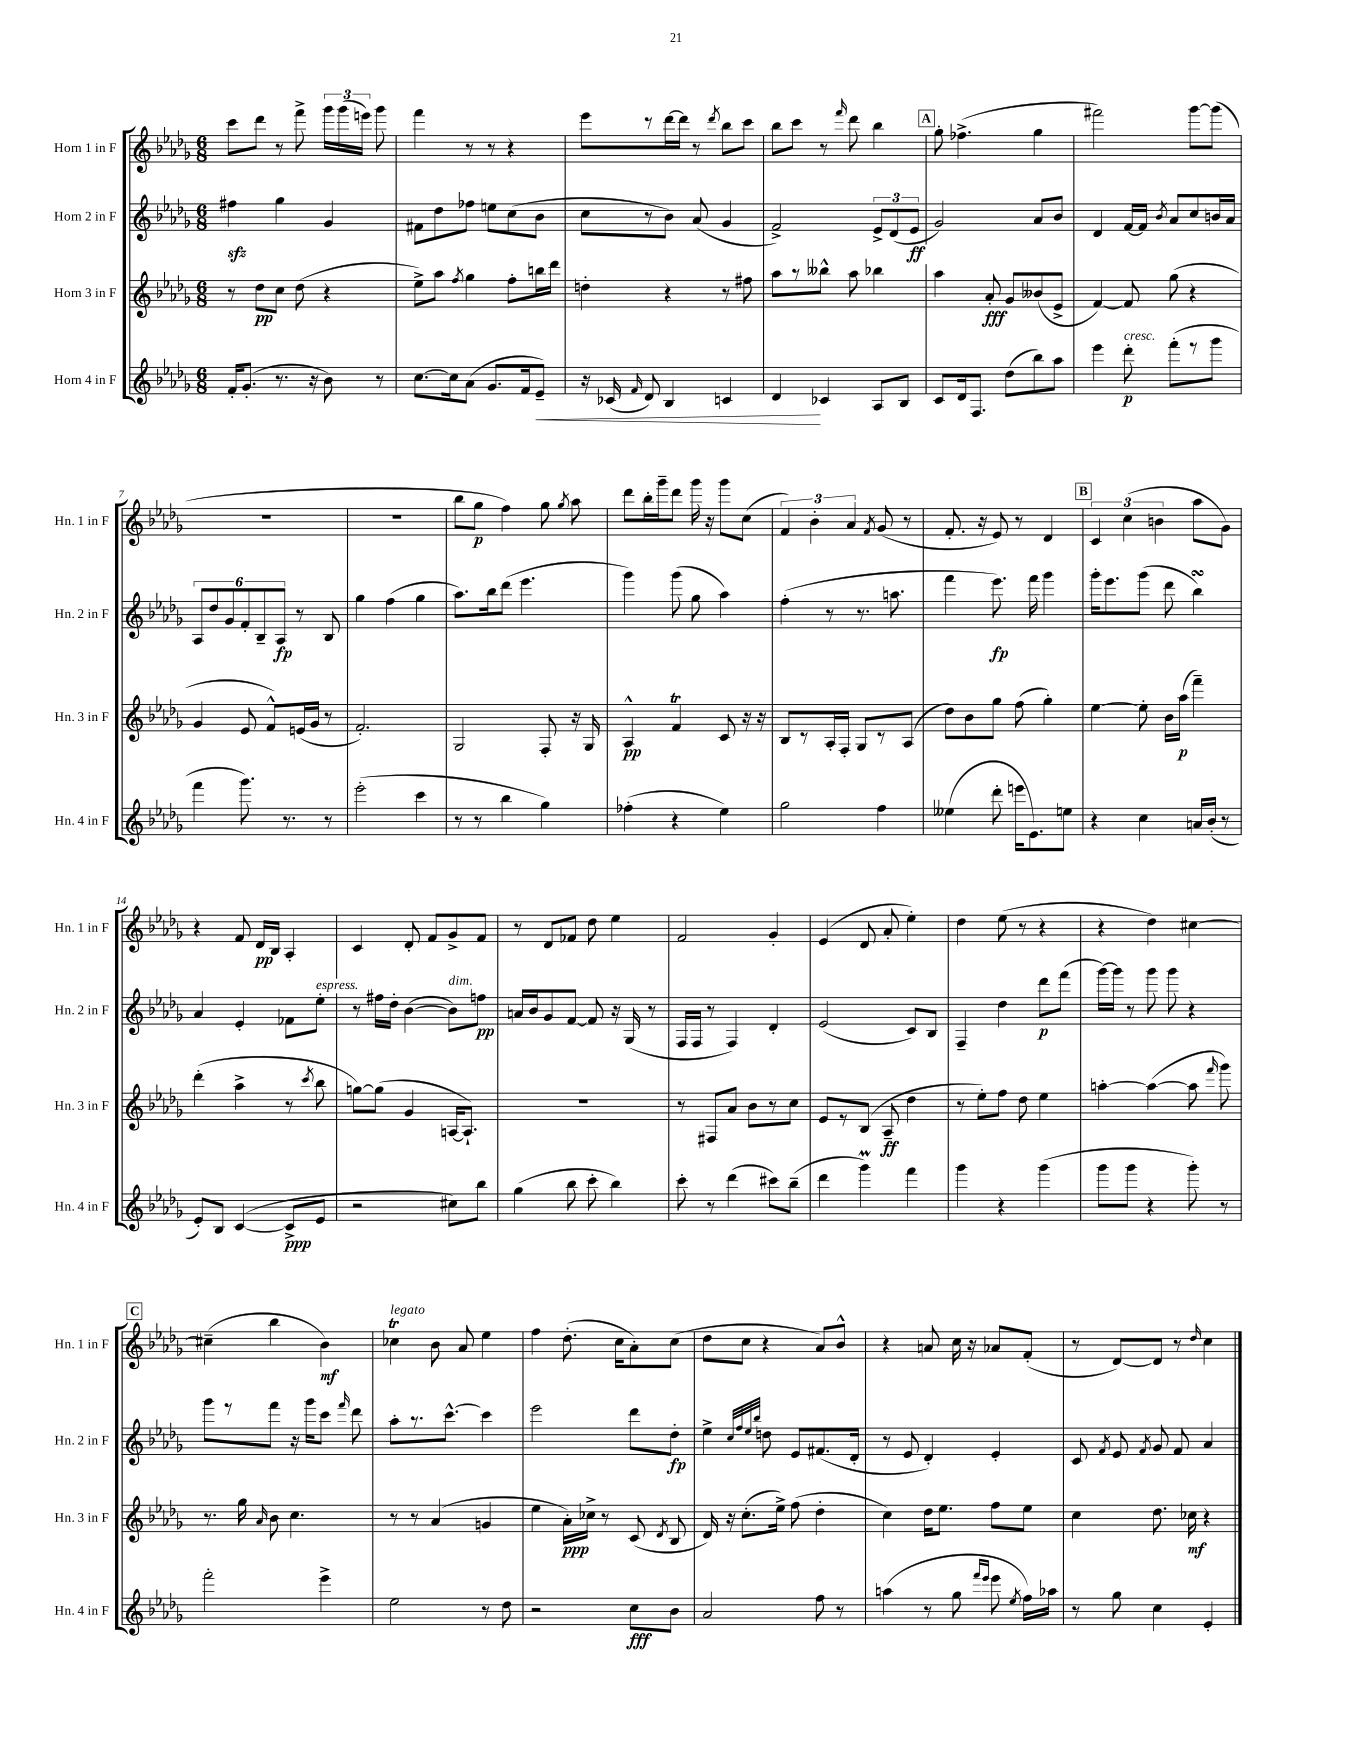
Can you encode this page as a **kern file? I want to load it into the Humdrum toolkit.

**kern	**kern	**kern	**kern
*staff4	*staff3	*staff2	*staff1
*clefG2	*clefG2	*clefG2	*clefG2
*k[b-e-a-d-g-]	*k[b-e-a-d-g-]	*k[b-e-a-d-g-]	*k[b-e-a-d-g-]
*M6/8	*M6/8	*M6/8	*M6/8
16f'/LK	8r	4ff#\	8ccc\L
(8.g-'/J	.	.	.
.	8dd-\L	.	8ddd-\J
8.r	8cc\J	4gg-\	8r
.	(8dd-\	.	8fff^\
16r	.	.	.
8b-\)	4r	4g-/	24ggg-\LL
.	.	.	(24ggg-\
.	.	.	24eee\JJ)
8r	.	.	8ggg-\
=	=	=	=
[8.cc\L	8ee-^\L)	8f#\L	4fff\
.	8aa-\J	8dd-\	.
16cc\]k	.	.	.
.	8qff/	.	.
(8a-\J	4gg-\	8ff-\J	8r
8.g-/L	.	8ee\L	8r
.	8ff'\L	(8cc\	4r
16f/k	.	.	.
8e-~/J)	16bb\L	8b-\J	.
.	16ddd-\JJ	.	.
=	=	=	=
16r	4dd'\	8cc\L	8eee-\L
(16c-/	.	.	.
16qqf/	.	.	.
8d-/)	.	8r	8r
4B-/	4r	8b-\J)	[16ddd-\L
.	.	.	16ddd-\]JJ
.	.	(8a-/	8r
.	.	.	8qddd-/
4c/	8r	4g-/	8bb-\L
.	8ff#\	.	8ccc\J
=	=	=	=
4d-/	8aa-\L	2f^/)	8bb-\L
.	8r	.	8ccc\J
4c-/	8bb--^^\J	.	8r
.	.	.	16qqfff/
.	8aa-\	.	8ddd-\
8A-/L	4bb-\	12e-^/L	4bb-\
.	.	(12d-/	.
8B-/J	.	.	.
.	.	12e-/J	.
=	=	=	=
8c/L	4aa-\	2g-/)	8gg-'\
16d-/k	.	.	(4.ff-^\
8.F/J	.	.	.
.	8a-'/	.	.
(8dd-\L	8g-/L	.	.
8bb-\)	(8b--/	8a-/L	4gg-\
8aa-\J	8e-^/J	8b-/J	.
=	=	=	=
4eee-\	[4f/)	4d-/	2fff#\)
8ddd-'\	8f/]	[16f/LL	.
.	.	16f/]JJ	.
.	.	8qb-/	.
(8fff'\L	(8gg-\	8a-/L	.
8r	4r	8cc/	[8ggg-\L
8ggg-\J	.	16b/L	(8ggg-\]J
.	.	16a-/JJ	.
=	=	=	=
4fff\	4g-/	12A-/L	2.r
.	.	12dd-/	.
.	.	12g-/	.
8.ggg-\)	8e-/	12f'/	.
.	.	12B-~/	.
.	8f^^/L)	.	.
.	.	12A-/J	.
8.r	.	.	.
.	(16e/L	8r	.
.	16g-/JJ	.	.
8r	8r	8B-/	.
=	=	=	=
(2eee-'\	2.f'/)	4gg-\	2.r
.	.	(4ff\	.
4ccc\	.	4gg-\	.
=	=	=	=
8r	2G-/	8.aa-\L)	8bb-\L
8r	.	.	8gg-\J
.	.	16bb-\k	.
4bb-\	.	(8ddd-\J	4ff\)
.	.	4.eee-\	.
4gg-\)	8F'/	.	8gg-\
.	.	.	8qgg-/
.	16r	.	8aa-\
.	16G-/	.	.
=	=	=	=
(4ff-'\	4A-^^/	4ggg-\)	8ddd-\L
.	.	.	16bb-'\L
.	.	.	16ggg-~\J
4r	4f/	(8ggg-\	8ddd-\J
.	.	8gg-\	16ggg-\
.	.	.	16r
4ee-\)	8c/	4aa-\)	8ggg-\L
.	16r	.	(8cc\J
.	16r	.	.
=	=	=	=
2gg-\	8B-/L	(4ff'\	6f/)
.	8r	.	.
.	.	.	6b-'\
.	16A-'/L	8r	.
.	16F'/JJ	.	.
.	.	.	6a-/
.	8G-/L	8.r	.
.	.	.	8qf/
4ff\	8r	.	(8g-/
.	.	8.aa\	.
.	(8A-/J	.	8r
=	=	=	=
(4ee--\	8dd-\L)	4fff\	8.f'/
.	8b-\	.	.
.	.	.	16r
8ddd-'\	8gg-\J	8.eee-\)	8e-/)
16eee\LK	(8ff\	.	8r
8.e-\)	.	16fff\	.
.	4gg-'\)	4ggg-\	4d-/
8ee\J	.	.	.
=	=	=	=
4r	[4ee-\	16ggg-'\LK	6c/
.	.	8.eee-\	.
.	.	.	(6cc\
4cc\	8ee-'\]	(8ggg-\J	.
.	.	.	6b\
.	16b-\LL	8ddd-\	.
.	(16aa-\JJ	.	.
16a/LL	4fff~\)	4bb-\)	8aa-\L
(16b-'/JJ	.	.	.
8r	.	.	8g-\J)
=	=	=	=
8e-'/L)	(4ddd-'\	4a-/	4r
8B-/J	.	.	.
([4c/	4aa-^\	4e-'/	8f/
.	.	.	16d-/LL
.	.	.	16B-/JJ
8c^/]L	8r	8f-\L	4A-'/
.	8qccc/	.	.
8e-/J	8bb-\	8ee-'\J	.
=	=	=	=
2r	[8gg\L)	8r	4c/
.	(8gg\]J	16ff#\LL	.
.	.	16dd-'\JJ	.
.	4g-/	([4b-\	8d-'/
.	.	.	8f/L
8cc#\L)	[16A/LK	8b-\]L)	8g-^/
.	8.A`/]J)	.	.
8bb-\J	.	8ff\J	8f/J
=	=	=	=
(4gg-\	2.r	16a/LL	8r
.	.	16b-/J	.
.	.	8g-/	8d-/L
8bb-\	.	[8f/J	8f-/J
8ccc'\	.	8f/]	8dd-\
4bb-\)	.	16r	4ee-\
.	.	(16G-/	.
.	.	8r	.
=	=	=	=
8ccc'\	8r	16F/LL	2f/
.	.	16F/JJ	.
8r	8F#/L	8r	.
(4ddd-\	8a-/J	4F/)	.
.	8b-\L	.	.
8ccc#\L)	8r	4d-'/	4g-'/
(8bb-~\J	8cc\J	.	.
=	=	=	=
4ddd-\	8e-/L	(2e-/	(4e-/
.	8r	.	.
4ggg-\)	(8B-/J	.	8d-/
.	8A-~/	.	8a-'/
4fff\	4dd-\	8c/L)	4ee-'\)
.	.	8B-/J	.
=	=	=	=
4ggg-\	8r	4F~/	4dd-\
.	8ee-'\L)	.	.
4r	8ff\J	4dd-\	(8ee-\
.	8dd-\	.	8r
(4ggg-\	4ee-\	8ddd-\L	4r
.	.	(8fff\J	.
=	=	=	=
8ggg-\L	[4aa'\	[16ggg-\LL)	4r
.	.	16ggg-\]JJ	.
8ggg-\J	.	8r	.
4r	(4aa\_	8ggg-\	4dd-\)
.	.	8ggg-\	.
8ggg-'\)	8aa\]	4r	[4cc#\
.	16qqfff/	.	.
8r	8ggg-\)	.	.
=	=	=	=
2fff'\	8.r	8ggg-\L	(4cc#~\]
.	.	8r	.
.	16gg-\	.	.
.	16qqa-/	.	.
.	8b-\	8fff\J	4bb-\
.	4.cc\	16r	.
.	.	16ggg-\LK	.
4eee-^\	.	8ccc\J	4b-\)
.	.	16qqfff/	.
.	.	8ddd-\	.
=	=	=	=
2ee-\	8r	8aa-'\L	4cc-\
.	8r	8.r	.
.	(4a-/	.	8b-\
.	.	[8.ccc^^\J	.
.	.	.	8a-/
8r	4g/	4ccc\]	4ee-\
8dd-\	.	.	.
=	=	=	=
2r	4ee-\	2eee-\	4ff\
.	16a-'\LL)	.	(8.dd-'\
.	16cc-^\JJ	.	.
.	8r	.	.
.	.	.	16cc\LK
8cc\L	(8c/	8ddd-\L	8a-'\)
.	8qd-/	.	.
8b-\J	8B-/	8dd-'\J	(8cc\J
=	=	=	=
2a-/	16d-/)	4ee-^\	8dd-\L
.	16r	.	.
.	(8.cc'\L	.	8cc\J
.	.	32qqcc/LLL	.
.	.	32qqff/	.
.	.	32qqee-/	.
.	.	32qqbb-/JJJ	.
.	.	8dd\	4r
.	16ee-^\Jk)	.	.
.	(8ff\	8e-/L	.
8ff\	4dd-'\	(8.f#/	8a-/L)
8r	.	.	8b-^^/J
.	.	16d-'/Jk	.
=	=	=	=
(4aa\	4cc\)	8r	4r
.	.	8e-/	.
8r	16dd-\LK	4d-'/)	8a/
.	8.ee-\J	.	.
8gg-\	.	.	16cc\
.	.	.	16r
16qqfff/LL	.	.	.
16qqeee-/JJ	.	.	.
8eee-\	8ff\L	4e-'/	8a-/L
8qee-/	.	.	.
16ff\LL)	8ee-\J	.	(8f'/J
16aa-\JJ	.	.	.
=	=	=	=
8r	4cc\	8c/	8r
.	.	8qf/	.
8gg-\	.	8e-/	[8d-/L)
.	.	8qf/	.
4cc\	8.dd-\	8g-/	8d-/]J
.	.	8f/	8r
.	16cc-\	.	.
.	.	.	16qqdd-/
4e-'/	4r	4a-/	4cc\
==	==	==	==
*-	*-	*-	*-
